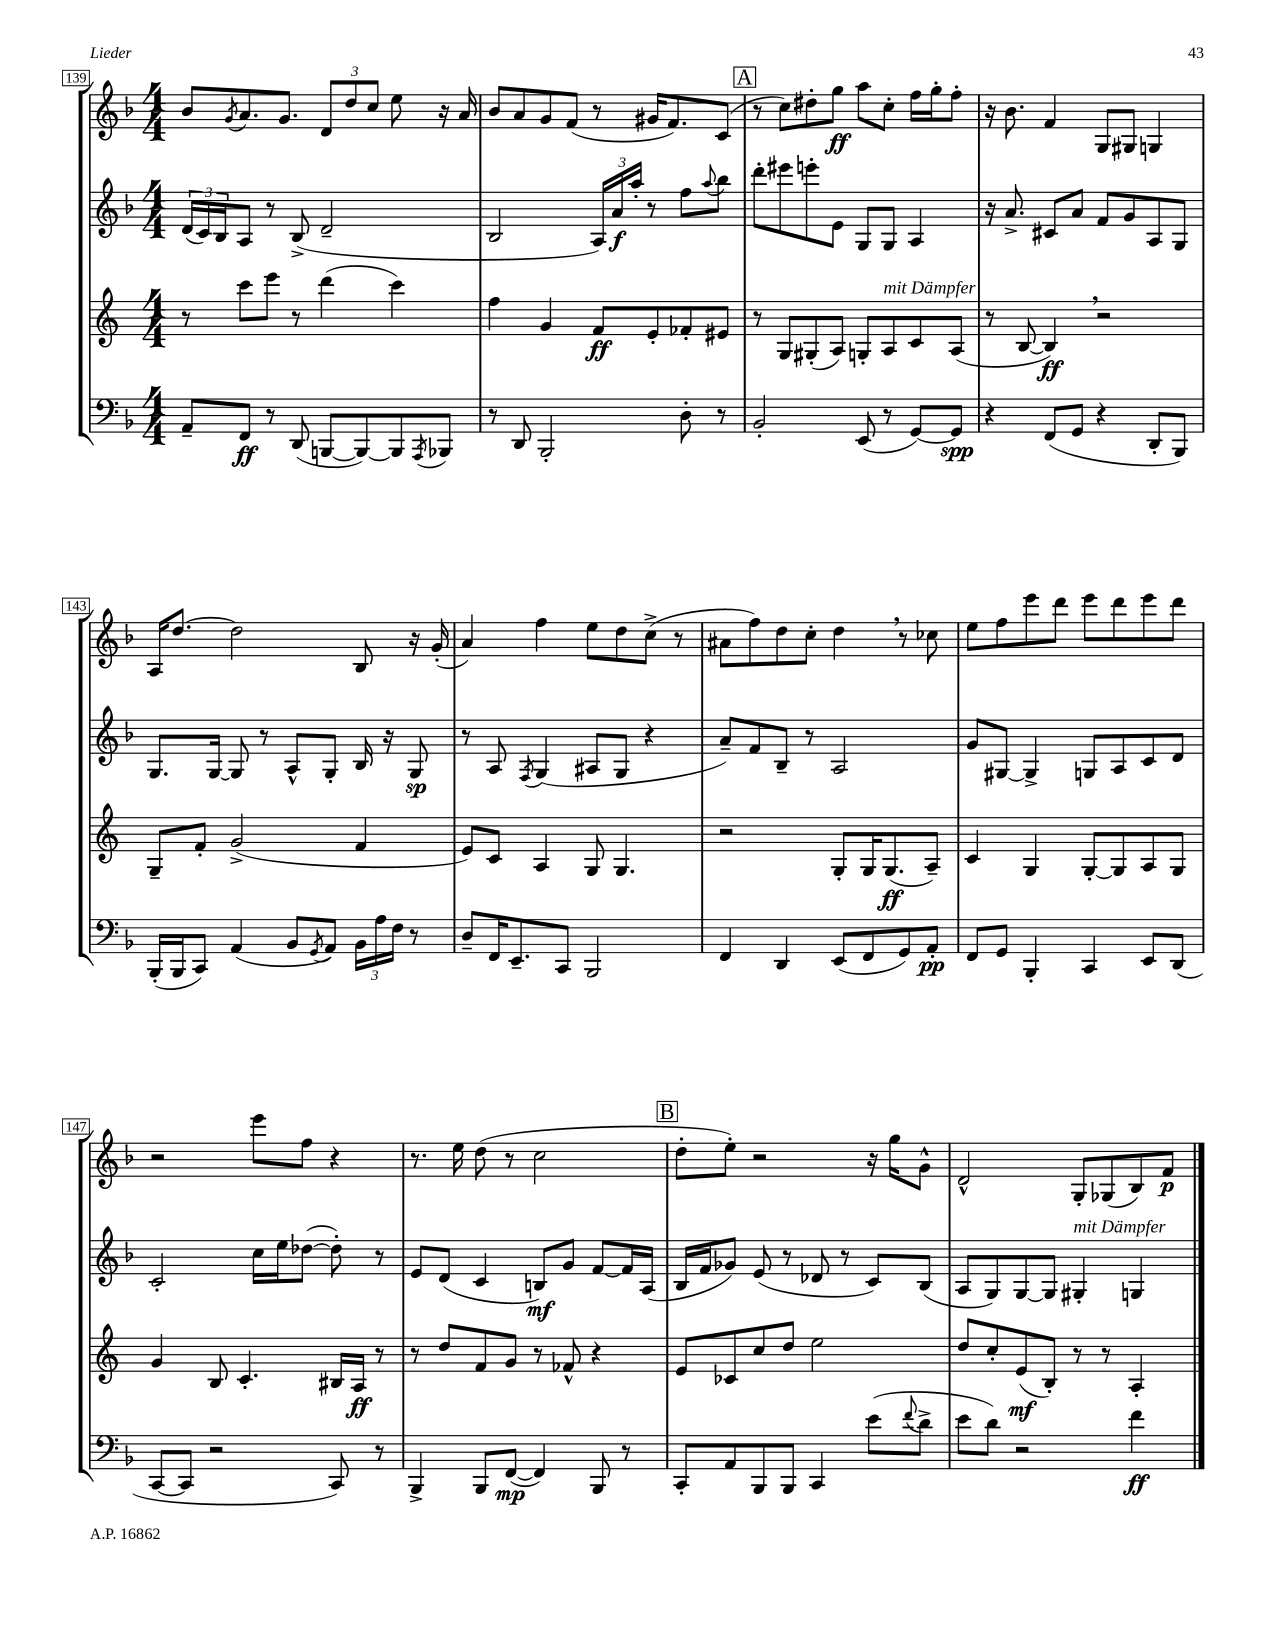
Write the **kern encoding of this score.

**kern	**kern	**kern	**kern
*staff4	*staff3	*staff2	*staff1
*clefF4	*clefG2	*clefG2	*clefG2
*k[b-]	*k[]	*k[b-]	*k[b-]
*M4/4	*M4/4	*M4/4	*M4/4
8AA~	8r	(24d	8b-
.	.	24c)	.
.	.	24B-	.
.	.	.	8qg
8FF	8ccc	8A	8.a
8r	8eee	8r	.
.	.	.	8.g
(8DD	8r	(8B-^	.
[8BBB	(4ddd	2d~	12d
.	.	.	12dd
8BBB_)	.	.	.
.	.	.	12cc
8BBB]	4ccc)	.	8ee
8qAAA	.	.	.
8BBB-	.	.	16r
.	.	.	16a
=	=	=	=
8r	4ff	2B-	8b-
8DD	.	.	8a
2BBB-'	4g	.	8g
.	.	.	(8f
.	8f	24A)	8r
.	.	24a	.
.	.	24aa'	.
.	8e'	8r	16g#
.	.	.	8.f)
8D'	8f-'	8ff	.
.	.	8qqaa	.
8r	8e#	8bb-	(8c
=	=	=	=
2BB-'	8r	8ddd'	8r
.	8G	8eee#	8cc)
.	(8G#'	8eee'	8dd#'
.	8A)	8e	8gg
(8EE	8G'	8G	8aa
8r	8A	8G	8cc'
[8GG)	8c	4A	16ff
.	.	.	16gg'
8GG]	(8A	.	8ff'
=	=	=	=
4r	8r	16r	16r
.	.	8.a^	8.b-
.	[8B	.	.
(8FF	4B])	8c#	4f
8GG	.	8a	.
4r	2r	8f	8G
.	.	8g	8G#
8DD'	.	8A	4G
8BBB-)	.	8G	.
=	=	=	=
(16BBB-'	8G~	8.G	16A
16BBB-	.	.	[8.dd
8CC)	8f'	.	.
.	.	[16G	.
(4AA	(2g^	8G]	2dd]
.	.	8r	.
8BB-	.	8A^^	.
8qGG	.	.	.
8AA)	.	8G'	.
24BB-	4f	16B-	8B-
24A	.	.	.
.	.	16r	.
24F	.	.	.
8r	.	8G	16r
.	.	.	(16g'
=	=	=	=
8D~	8e)	8r	4a)
16FF	8c	8A	.
8.EE~	.	.	.
.	.	8qF	.
.	4A	(4G	4ff
8CC	.	.	.
2BBB-	8G	8A#	8ee
.	4.G	8G	8dd
.	.	4r	(8cc^
.	.	.	8r
=	=	=	=
4FF	2r	8a~)	8a#
.	.	8f	8ff)
4DD	.	8B-~	8dd
.	.	8r	8cc'
(8EE	8G'	2A	4dd
8FF	16G	.	.
.	(8.G	.	.
8GG)	.	.	8r
8AA'	8A~)	.	8cc-
=	=	=	=
8FF	4c	8g	8ee
8GG	.	[8G#	8ff
4BBB-'	4G	4G#^]	8eee
.	.	.	8ddd
4CC	[8G'	8G	8eee
.	8G]	8A	8ddd
8EE	8A	8c	8eee
(8DD	8G	8d	8ddd
=	=	=	=
[8CC	4g	2c'	2r
8CC]	.	.	.
2r	8B	.	.
.	4.c'	.	.
.	.	16cc	8eee
.	.	16ee	.
.	.	([8dd-	8ff
8CC)	16B#	8dd-'])	4r
.	16A	.	.
8r	8r	8r	.
=	=	=	=
4BBB-^	8r	8e	8.r
.	8dd	(8d	.
.	.	.	16ee
8BBB-	8f	4c	(8dd
([8FF	8g	.	8r
4FF])	8r	8B)	2cc
.	8f-^^	8g	.
8BBB-	4r	[8f	.
8r	.	16f]	.
.	.	(16A	.
=	=	=	=
8CC'	8e	16B-	8dd'
.	.	16f	.
8AA	8c-	8g-)	8ee')
8BBB-	8cc	(8e	2r
8BBB-	8dd	8r	.
4CC	2ee	8d-	.
.	.	8r	.
(8e	.	8c)	16r
.	.	.	16gg
8qqf	.	.	.
8d^	.	(8B-	8g^^
=	=	=	=
8e	8dd	8A	2d^^
8d)	8cc'	8G)	.
2r	(8e	[8G	.
.	8B')	8G]	.
.	8r	4G#'	8G'
.	8r	.	(8G-
4f	4A'	4G	8B-)
.	.	.	8f
==	==	==	==
*-	*-	*-	*-
